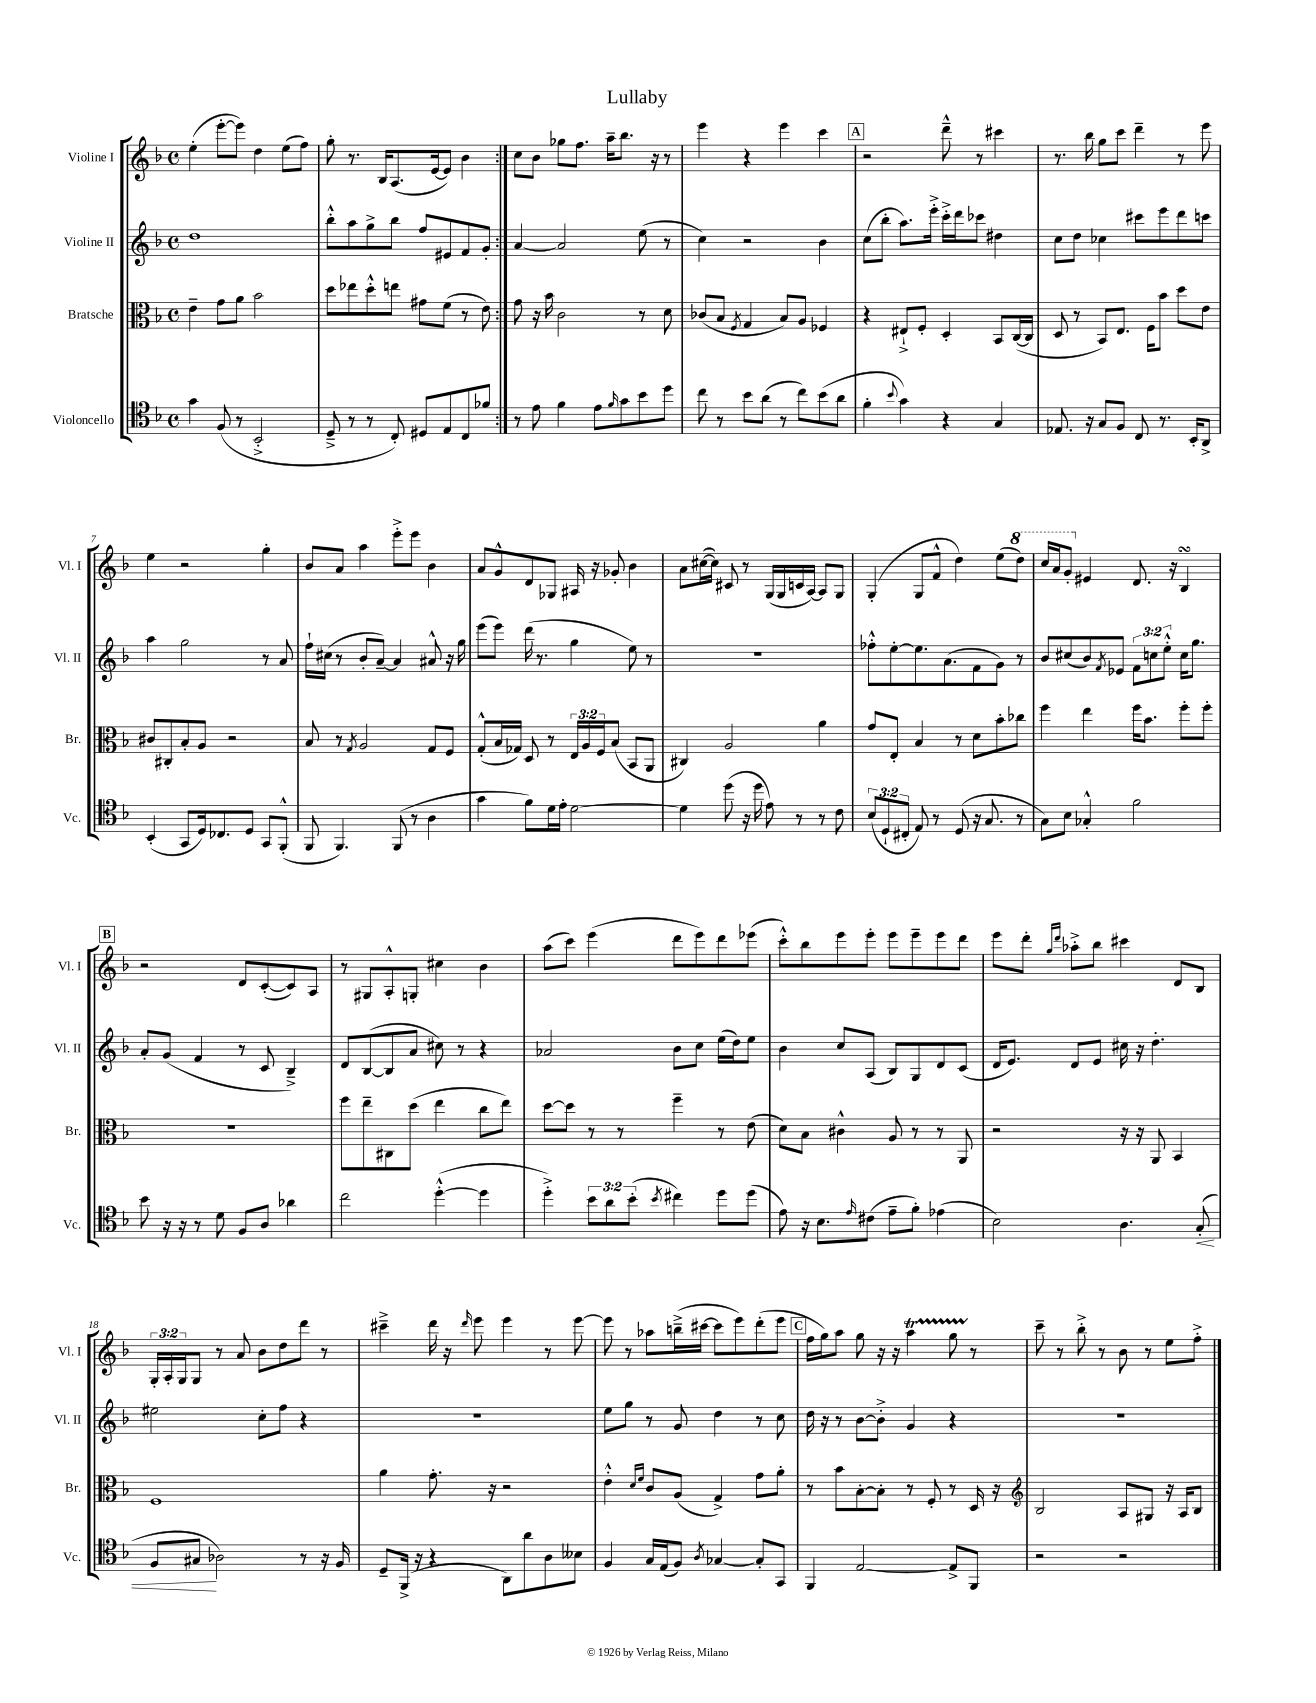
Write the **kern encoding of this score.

**kern	**kern	**kern	**kern
*staff4	*staff3	*staff2	*staff1
*clefC4	*clefC3	*clefG2	*clefG2
*k[b-]	*k[b-]	*k[b-]	*k[b-]
*M4/4	*M4/4	*M4/4	*M4/4
*met(c)	*met(c)	*met(c)	*met(c)
4g\	4e~\	1dd	(4ee'\
(8F/	8g\L	.	[8eee'\L
8r	8a\J	.	8eee\]J)
2BB-'^/	2b-\	.	4dd\
.	.	.	(8ee\L
.	.	.	8ff\J)
=	=	=	=
8D~^/	8dd\L	8bb-'^^\L	8gg'\
8r	8ee-\	8aa\	8.r
8r	8dd'^^\	8gg^\	.
.	.	.	16B-/LK
8C'/)	8ee\J	8bb-\J	(8.A/
8D#/L	8g#\L	8ff/L	.
.	.	.	[16e/k
8E/	(8f\J	8e#/	8e/]J)
8C/	8r	8f/	4b-\
8f-/J	8e\)	8g'/J	.
=:|!	=:|!	=:|!	=:|!
8r	8g\	[4a/	8cc\L
8e\	16r	.	8b-\J
.	16b-\	.	.
4f\	2c\	2a/]	8gg-\L
.	.	.	8.ff\J
8e\L	.	.	.
.	.	.	16aa~\LK
16qqf/	.	.	.
8g\	.	.	8.bb-\J
8b-\	8r	(8ee\	.
.	.	.	16r
8dd\J	8d\	8r	8r
=	=	=	=
8cc\	(8c-/L	4cc\)	4eee\
8r	8B-/J	.	.
.	8qF/	.	.
8b-\L	4G/	2r	4r
(8a\J	.	.	.
8r	8B-/L)	.	4eee\
8cc\L)	8A/J	.	.
(8b-\	4F-/	4b-\	4ccc\
8a\J	.	.	.
=	=	=	=
4f'\	4r	(8cc\L	2r
.	.	8bb-'\J	.
8qqb-/	.	.	.
4g\)	8E#`^/L	8.aa\L)	.
.	8F'/J	.	.
.	.	16eee'^\Jk	.
4r	4D'/	16ccc'^\LL	8ddd~^^\
.	.	16ddd\J	.
.	.	8ccc-\J	8r
4G/	8BB-/L	4dd#\	4ccc#\
.	([16C/L	.	.
.	16C/]JJ	.	.
=	=	=	=
8.E-/	8D/	8cc\L	8.r
.	8r	8dd\J	.
16r	.	.	16bb-\
8G/L	8BB-/L)	4cc-\	8gg\L
8F/J	8.E/J	.	8ccc\J
8C/	.	8ccc#\L	4ddd~\
.	16F\LK	.	.
8.r	8b-\J	8eee\	.
.	8dd\L	8ddd\	8r
16BB-'/LK	.	.	.
8AA^/J	8e\J	8ccc\J	8eee\
=	=	=	=
(4BB-'/	8c#/L	4aa\	4ee\
.	8C#'/	.	.
8GG/L	8B-'/	2gg\	2r
16D/k)	8A/J	.	.
8.C-/	.	.	.
.	2r	.	.
8D/J	.	.	.
8GG/L	.	8r	4gg'\
(8FF'^^/J	.	8a/	.
=	=	=	=
8FF/	8B-/	16ff`\LL	8b-/L
.	.	(16cc#\JJ	.
4.FF/)	8r	8r	8a/J
.	8qG/	.	.
.	2A/	8b-'/L	4aa\
.	.	[8a~/J)	.
(8FF/	.	4a/]	8eee'^\L
8r	.	.	8eee\J
4A\	8G/L	8a#^^/	4b-\
.	8F/J	16r	.
.	.	16gg\	.
=	=	=	=
4g\	(8G'^^/L	(8eee\L	8a/L
.	16B-/L	8eee\J)	8g^^/
.	16G-/JJ)	.	.
8f\L)	8D/	(16ddd\	8d/
.	.	8.r	.
16d\L	8r	.	8G-/J
16e'\JJ	.	.	.
[2d\	24E/LL	4gg\	16A#/
.	24A/	.	.
.	.	.	16r
.	24F/J	.	.
.	(8B-/J	.	8g-'/
.	8BB-/L	8ee\)	4b-\
.	8AA/J	8r	.
=	=	=	=
4d\]	4C#/)	1r	8a\L
.	.	.	([16cc#\L
.	.	.	16cc#\]JJ)
(8dd\	2A/	.	8c#/
16r	.	.	8r
16dd\	.	.	.
8e\)	.	.	(16G/LL
.	.	.	16G/
8r	.	.	16c/
.	.	.	[16A/JJ)
8r	4a\	.	8A/]L
8c\	.	.	8G/J
=	=	=	=
(12B-/L	8g/L	8ff-'^^\L	(4G'/
12D`/	.	.	.
.	8E'/J	[8ee'\	.
12C#'/J	.	.	.
8E/)	4B-/	8.ee\]	8G/L
8r	.	.	8f^^/J
.	.	(8.a\	.
(8D/	8r	.	4dd\)
16r	8d\L	8f\	.
8.G/	.	.	.
.	8b-'\	8g\J)	(8ee\L
8r	8cc-\J	8r	8ddd\J)
=	=	=	=
8G\L)	4ff\	8b-/L	16ccc/LL
.	.	.	16aa/J
8B-\J	.	(8cc#/	8gg'/J
4G-'^^/	4ee\	8b-/)	4e#/
.	.	8qf/	.
.	.	8e-/J	.
2f\	16ff\LK	12f\L	8.d/
.	8.b-\J	.	.
.	.	12cc\	.
.	.	12ee'^^\J	.
.	.	.	16r
.	8ff'\L	16cc\LK	4B-/
.	.	8.gg\J	.
.	8ff'\J	.	.
=	=	=	=
8b-\	1r	8a'/L	2r
16r	.	(8g/J	.
16r	.	.	.
8r	.	4f/	.
8d\	.	.	.
8F/L	.	8r	8d/L
8A/J	.	8c/	([8c'/
4a-\	.	4B-~^/)	8c/])
.	.	.	8A/J
=	=	=	=
2cc\	8ff\L	8d/L	8r
.	8ee~\	([8B-/	8G#/L
.	8C#\	8B-/]	8A'^^/
.	(8dd\J	8a/J	8G'/J
([4dd'^^\	4ee\	8cc#\)	4cc#\
.	.	8r	.
4dd\]	8cc\L	4r	4b-\
.	8ee\J)	.	.
=	=	=	=
4dd'^\)	[8dd\L	2a-/	(8aa\L
.	8dd\]J	.	8ccc\J)
12b-\L	8r	.	(4eee\
12a\	.	.	.
.	8r	.	.
(12b-'\J	.	.	.
8qb-/	.	.	.
4cc#\)	4ff~\	8b-\L	8ddd\L
.	.	8cc\J	8eee\)
8dd\L	8r	(16ee\LL	8ddd\
.	.	16dd\J)	.
(8dd\J	(8e\	8ee\J	(8eee-\J
=	=	=	=
8e\)	8d\L)	4b-\	8ccc'^^\L)
16r	8B-\J	.	8bb-\
8.B-\L	.	.	.
.	4c#^^\	8cc/L	8eee\
16qqe/	.	.	.
(8c#\J	.	(8A/J	8eee'\J
8e~\L	8A/	8B-/L)	8eee\L
8f'\J)	8r	8G/	8eee~\
(4e-\	8r	8d/	8eee\
.	8AA/	(8c/J	8ddd\J
=	=	=	=
2B-\)	2r	16d/LK	8eee\L
.	.	8.e/J)	.
.	.	.	8ddd'\J
.	.	.	16qqgg/LL
.	.	.	16qqddd/JJ
.	.	8d/L	8aa-'^\L
.	.	8e/J	8bb-\J
4.A\	16r	16cc#\	4ccc#\
.	16r	16r	.
.	8AA/	4.dd'\	.
.	4BB-/	.	8d/L
(8G'/	.	.	8B-/J
=	=	=	=
8F/L	1F	2ee#\	24G'/LL
.	.	.	24A'/
.	.	.	24G/J
8G#/J	.	.	8G/J
2A-\)	.	.	8r
.	.	.	8a/
.	.	8cc'\L	8b-\L
.	.	8ff\J	8dd\
8r	.	4r	8ddd\J
16r	.	.	8r
16F/	.	.	.
=	=	=	=
8D~/L	4a\	1r	4ccc#~^\
(16FF^/Jk	.	.	.
16r	.	.	.
4r	8.g'\	.	16ddd\
.	.	.	16r
.	.	.	16qqddd/
.	.	.	8eee\
.	16r	.	.
8AA\L)	2r	.	4eee\
8a\	.	.	.
8A\	.	.	8r
8B--\J	.	.	[8eee\
=	=	=	=
4F/	4e'^^\	8ee\L	8eee\]
.	.	8gg\J	8r
.	16qqd/LL	.	.
.	16qqf/JJ	.	.
16G/LL	8c/L	8r	8aa-\L
(16E/J	.	.	.
8F/J)	(8A/J	8g/	(16bb~^\L
.	.	.	[16ccc#\JJ
8qA/	.	.	.
[4G-/	4G^/)	4dd\	8ccc#\]L
.	.	.	8eee\)
8G-'/]L	8g\L	8r	(8ddd'\
8GG/J	8a'\J	8cc\	8eee\J
=	=	=	=
4FF/	8r	16dd\	16ff\LL
.	.	16r	16gg\J)
.	8b-\L	8r	8aa\J
[2E/	[8B-'\	[8b-\L	8gg\
.	8B-'\]J	8b-'^\]J	16r
.	.	.	16r
.	8r	4g/	4aa\
.	8F'/	.	.
8E^/]L	8r	4r	8gg\
8FF/J	16D/	.	8r
.	16r	.	.
=	=	=	=
*	*clefG2	*	*
2r	2B-/	1r	8ccc~\
.	.	.	8r
.	.	.	8bb-'^\
.	.	.	8r
2r	8A/L	.	8b-\
.	8G#/J	.	8r
.	16r	.	8ee\L
.	16A/LK	.	.
.	8B-/J	.	8ff'^\J
==	==	==	==
*-	*-	*-	*-
